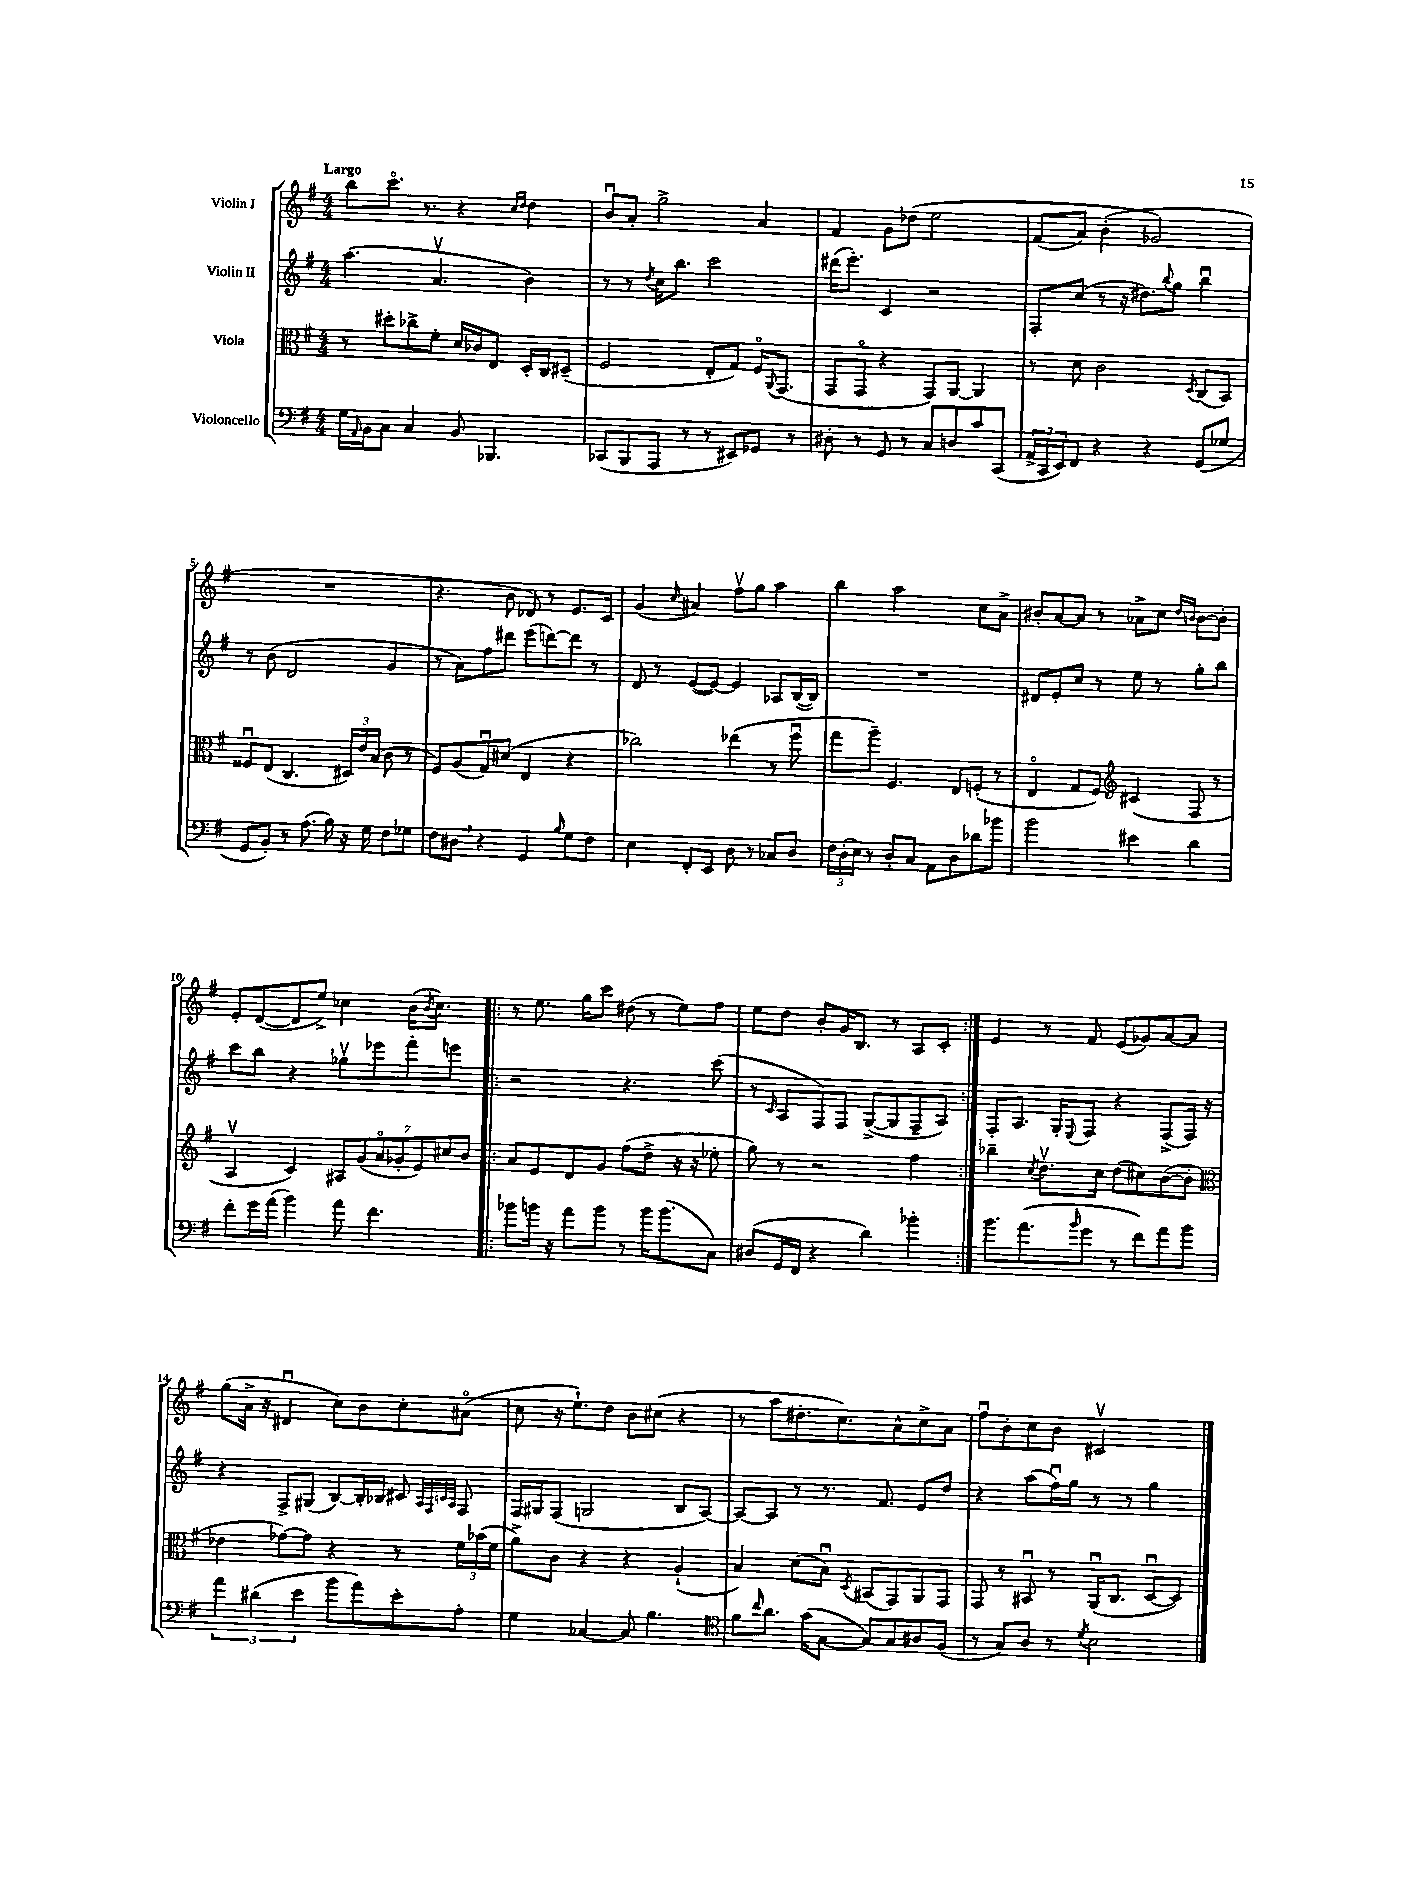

**kern	**kern	**kern	**kern
*part4	*part3	*part2	*part1
*staff4	*staff3	*staff2	*staff1
*I"Violoncello	*I"Viola	*I"Violin II	*I"Violin I
*clefF4	*clefC3	*clefG2	*clefG2
*k[f#]	*k[f#]	*k[f#]	*k[f#]
*M4/4	*M4/4	*M4/4	*M4/4
=1	=1	=1	=1
!	!	!	!LO:TX:a:B:t=Largo
16G\LL	8r	(4.aa\	8bb\L
16qqAA/	.	.	.
16BB\J	.	.	.
8C\J	8dd#X'\L	.	8.ccc\J
4C/	8cc-X^\	.	.
.	.	.	8.r
.	8f#'\J	4.av/	.
8BB/	16d/LL	.	4r
.	16c-X/J	.	.
4.BBB-X/	8E/J	.	.
.	.	.	16qqcc/LL
.	.	.	16qqdd/JJ
.	16D'/LL	4b\)	4dd\
.	16C/J	.	.
.	(8D#X~/J	.	.
=2	=2	=2	=2
(8CC-X/L	2F#/	8r	8bu/L
8BBB/	.	8r	8a'/J
.	.	8qdd/	.
8AAA/J	.	16cc\KL	2gg^\
.	.	8.bb\J	.
8r	.	.	.
8r	8E'/L	2ccc\	.
8EE#X/L)	8G/J)	.	.
8GG-X/J	16F#/KL	.	4a/
.	8qqAA/	.	.
.	(8.GG/J	.	.
8r	.	.	.
=3	=3	=3	=3
8D#X'\	8GG/L	(16ddd#X\KL	4f#/
.	.	8.eee'\J)	.
8r	8GG/J	.	.
8GG/	4r	4c/	8g\L
8r	.	.	(8dd-X\J
8C/L	8GG/L)	2r	2ee\
8Dn/	[8AA/J	.	.
8c/	4AA/]	.	.
(8CC/J	.	.	.
=4	=4	=4	=4
24AA^/LL	8r	8F#'/L	(8f#/L
24CC/	.	.	.
24EE/J)	.	.	.
8FF#/J	8d\	(8cc/J	8a/J)
4r	2c\	8r	(4b'\
.	.	16r	.
.	.	8.dd#X\L)	.
4r	.	.	2g-X/)
.	.	8qqbb/	.
.	.	8gg\J	.
.	8qD/	.	.
(8GG/L	(8C/L	4bbu\	.
8G-X/J	8BB/J)	.	.
!!LO:LB:g=z
=5	=5	=5	=5
8GG/L	8F##Xu/L	8r	1r
8BB'/J)	(8E/J	(8b\	.
8r	4.C/	2d/	.
(8.A\	.	.	.
16B\)	.	.	.
16r	24D#X/LL)	.	.
.	24e/	.	.
16G\	.	.	.
.	(24B/JJ	.	.
8F#\L	8c\	4g/	.
8G-X\J	8r	.	.
=6	=6	=6	=6
8F#\L	8F#/L)	8r	4.r
8D#X,\J	(8A/	8a\L)	.
4r	8Gu/)	8ff#\	.
.	(8d#X/J	8ddd#X\J	8b\
4GG/	4E/	(8eee\L	8d-X/)
.	.	[8dddn\)	8r
16qqB/	.	.	.
8G\L	4r	8ddd\J]	8.e/L
8F#\J	.	8r	.
.	.	.	16c/Jk
=7	=7	=7	=7
4E\	2cc-X\)	8d/	(4g/
.	.	8r	.
.	.	.	16qqcc/
8FF#'/L	.	([8e/L	4a#X/)
8EE/J	.	8e/J_)	.
8D\	(4ee-X\	4e/]	8ff#v\L
8r	.	.	8gg\J
8C-X/L	8r	8A-X/L	4aa\
8D/J	8ff#u\	([16B/L	.
.	.	16B/JJ])	.
=8	=8	=8	=8
24F#\LL	8gg\L	1r	4bb\
(24D'\	.	.	.
24E\JJ)	.	.	.
8r	8aa~\J)	.	.
8D'/L	4.F#/	.	2aa\
8C/J	.	.	.
8AA\L	.	.	.
8D\	8E/L	.	.
8d-X\	(8Fn'/J	.	8cc\L
8b-X\J	8r	.	8a^\J
=9	=9	=9	=9
2b\	4E/	8d#X/L	8b#X'/L
.	.	8e'/	[8a/
.	8G/L	8cc/J	8a/J]
.	8F#/J)	8r	8r
*	*clefG2	*	*
4e#X\	(4c#X/	8ee\	8a-X^\L
.	.	8r	8cc\J
.	.	.	16qqdd/LL
.	.	.	16qqbn/JJ
4d\	8F#/	8gg'\L	[8b\L
.	8r	8bb\J	8b'\J]
!!LO:LB:g=z
=10	=10	=10	=10
8f#'\L	4Av/	8ccc\L	8e'/L
16g\L	.	8bb\J	([8d/
(16a\JJ	.	.	.
4b\)	4c/)	4r	8d/]
.	.	.	8ee^/J)
8a\	14A#X/L	8gg-Xv\L	4cc-X\
.	(14g/	.	.
4.f#\	.	8eee-X\	.
.	14a/	.	.
.	14g-X'/	.	.
.	.	8fff#'\	(16b\KL
.	14e/)	.	.
.	.	.	8qb/
.	.	.	8.cc-\J)
.	14cc#X/	.	.
.	.	8eeen\J	.
.	14b/J	.	.
=11!|:	=11!|:	=11!|:	=11!|:
8b-X\L	8a/L	2r	8r
16bn\Jk	8e/	.	8.ee\
16r	.	.	.
8a\L	8d/	.	.
.	.	.	16gg\KL
8b\J	8g/J	.	8ccc\J
8r	(8ff#\L	4.r	(8dd#X\
16b\KL	8dd^\J	.	8r
(8.b\	.	.	.
.	16r	.	8ee\L)
.	16r	.	.
8C\J)	8ee-X'\	(8ccc\	8ff#\J
=12	=12	=12	=12
(8D#X/L	8gg\)	8r	8ee\L
.	.	16qqc/	.
16GG/L	8r	8A/L	8dd\J
16FF#/JJ	.	.	.
4r	2r	8F#/)	8b'/L
.	.	8F#/J	16g/K
.	.	.	8.B/J
4d\)	.	([8G^/L	.
.	.	8G/]	8r
4b-X'\	4ff#\	8F#~/	8A/L
.	.	8A/J)	8c'/J
=13:|!	=13:|!	=13:|!	=13:|!
8.b\L	4bb-X~\	8F#'/L	4e/
.	.	8.A/J	.
(8.a\	.	.	.
.	8qcc/	.	.
.	8.ddv\L	.	8r
.	.	16G'/KL	.
16qqb/	.	8qqE/	.
8g\J	.	8F#/J	8f#/
.	16cc\Jk	.	.
8r	(8dd\L	4r	(8e/L
8f#\L)	8cc#X\)	.	8g-X/)
8a\	([8b\	(8F#^/L	[8a/
8b\J	8b'\J]	16F#/Jk)	8a/J]
.	.	16r	.
!!LO:LB:g=z
=14	=14	=14	=14
*	*clefC3	*	*
6a\	4e-X\	4r	(8gg\L
.	.	.	16a^\Jk
(6d#X\	.	.	.
.	.	.	16r
.	[8g-X\L)	8F#^/L	4d#Xu/
6e\	.	.	.
.	8g-\J]	(8G#X/J	.
8b\L	4r	[8B/L)	8cc\L)
8a\)	.	16B'/L]	8b\
.	.	16B-X/JJ	.
8e'\	8r	8c#X/	8cc'\
.	.	32qqA/LLL	.
.	.	32qqF#/	.
.	.	32qqcn/	.
.	.	32qqA/JJJ	.
8A'\J	24f#\LL	8F#/	(8a#X\J
.	(24b-X\	.	.
.	24f#\JJ	.	.
=15	=15	=15	=15
4G\	8a^\L)	16F#/LL	8cc\
.	.	16G#X/J	.
.	8c\J	(8F#/J	16r
.	.	.	8.ee`\L)
[4C-X/	4r	2Gn/	.
.	.	.	8dd\J
8C-/]	4r	.	8b\L
4.B\	.	.	(8cc#X\J
.	(4A`/	8B/L	4r
.	.	[8A/J)	.
=16	=16	=16	=16
*clefC4	*	*	*
8f#\L	4B/)	8A/L_	8r
16qqcc/	.	.	.
8.a\J	.	8A/J]	8aa\L
.	(8d\L	8r	8.dd#X'\
(16g\KL	.	.	.
[8G\J	8Bu\J)	8.r	.
.	.	.	8.cc\)
.	8qD/	.	.
8G/L])	(8BB#X/L	.	.
.	.	8.f#/	.
8G/	8GG/)	.	8a^^\
8A#X/	8AA/	8e/L	8cc^\
(8F#/J	8GG/J	8dd/J	8a\J
=17	=17	=17	=17
8r	8GG/	4r	8ff#u\L
8G/L)	8r	.	8b'\
8A/J	8BB#Xu/	(8aa\L	8cc\
8r	8r	16ff#u\L)	8b\J
.	.	16gg\JJ	.
8qd/	.	.	.
2B\	(16AAu/KL	8r	2c#Xv/
.	8.C/J	.	.
.	.	8r	.
.	[8Du/L	4gg\	.
.	8D/J])	.	.
==	==	==	==
*-	*-	*-	*-
